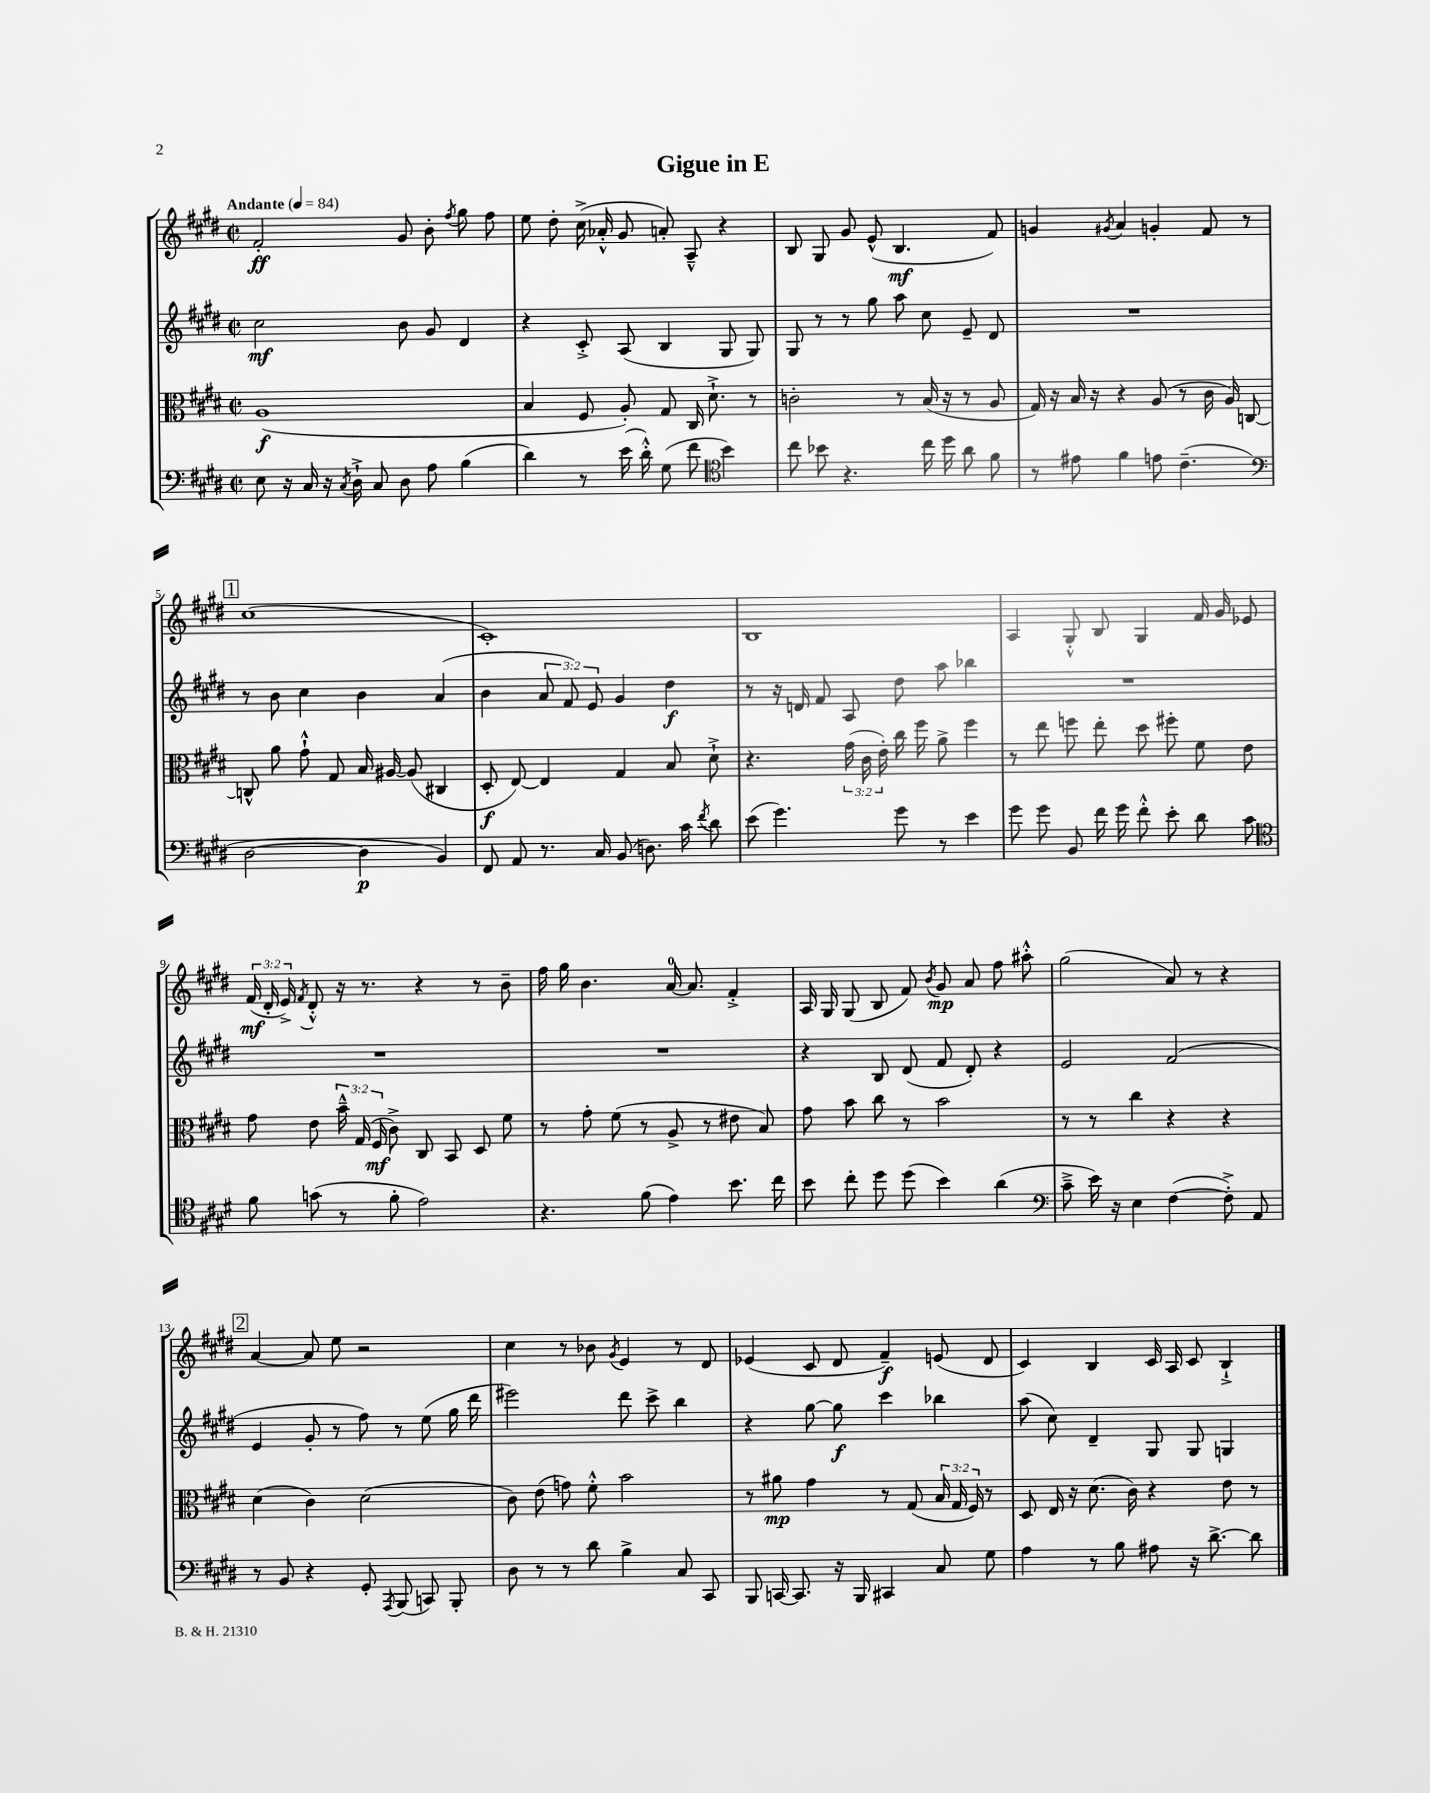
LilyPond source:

\header { title = "Gigue in E" }
<<
\new StaffGroup <<
\new Staff = "s0" {
    \clef treble \key e \major \defaultTimeSignature \time 2/2 \override Staff.TupletNumber.text = #tuplet-number::calc-fraction-text \tempo "Andante" 4 = 84
    \autoBeamOff fis'2-.\ff gis'8 b'8-. \acciaccatura { fis''8 } gis''8 fis''8 |
    e''8 dis''8-. cis''16->( aes'16-.-^ gis'8 a'8-.) a8---^ r4 |
    b8 gis8 gis'8 e'8-^( b4.\mf fis'8) |
    g'4 \acciaccatura { gis'8 } a'4 g'4-. fis'8 r8 |
    \mark \markup { \box "1" } cis''1( |
    cis'1-.) |
    b1 |
    a4 gis8-.-^ b8 gis4 fis'16 gis'16 ees'8 |
    \tuplet 3/2 { fis'16\mf( dis'16-. e'16->) } \acciaccatura { fis'8 } dis'8-.-^ r16 r8. r4 r8 b'8-- |
    fis''16 gis''16 b'4. a'16-0~ a'8. fis'4-.-> |
    a16 gis16 gis8( b8 fis'8) \acciaccatura { b'8 } gis'8\mp a'8 fis''8 ais''8-.-^ |
    gis''2( a'8) r8 r4 |
    \mark \markup { \box "2" } a'4~ a'8 e''8 r2 |
    cis''4 r8 bes'8 \acciaccatura { gis'8 } e'4 r8 dis'8 |
    ees'4( cis'8 dis'8 fis'4--\f) e'8( dis'8 |
    cis'4) b4 cis'16 a16 cis'8 b4-!-> \bar "|." |
}
\new Staff = "s1" {
    \clef treble \key e \major \defaultTimeSignature \time 2/2 \override Staff.TupletNumber.text = #tuplet-number::calc-fraction-text
    \autoBeamOff cis''2\mf b'8 gis'8 dis'4 |
    r4 cis'8-.-> a8( b4 gis8 gis8) |
    gis8 r8 r8 gis''8 a''8 cis''8 e'8-- dis'8 |
    R1 |
    \mark \markup { \box "1" } r8 b'8 cis''4 b'4 a'4( |
    b'4 \tuplet 3/2 { a'8 fis'8) e'8 } gis'4 dis''4\f |
    r8 r16 d'16 fis'8 a8 dis''8 a''8 bes''4 |
    R1 |
    R1 |
    R1 |
    r4 b8 dis'8( fis'8 dis'8-.) r4 |
    e'2 fis'2( |
    \mark \markup { \box "2" } e'4 gis'8-. r8 fis''8) r8 e''8( gis''16 dis'''16 |
    eis'''2) dis'''8 cis'''8-> b''4 |
    r4 gis''8~ gis''8\f cis'''4 bes''4 |
    a''8( cis''8) dis'4-- gis8 gis8 g4 \bar "|." |
}
\new Staff = "s2" {
    \clef alto \key e \major \defaultTimeSignature \time 2/2 \override Staff.TupletNumber.text = #tuplet-number::calc-fraction-text
    \autoBeamOff a1\f( |
    b4 fis8 a8-.) gis8 cis16 dis'8.-!-> r8 |
    c'2-. r8 b16( r16 r8 a8 |
    gis16) r16 b16 r16 r4 a8( r8 cis'16 a16) c8~ |
    \mark \markup { \box "1" } c8-^ a'8 gis'8-!-^ gis8 b16 ais16~ ais8( cis4 |
    dis8-.\f e8~) e4 gis4 b8 dis'8-!-> |
    r4. \tuplet 3/2 { gis'16( cis'16 e'16-.) } cis''16 fis''16 a'8-> fis''4 |
    r8 e''8 f''8 e''8-. dis''8 fis''8-. fis'8 e'8 |
    gis'8 e'8 \tuplet 3/2 { b'16---^ gis16( fis16\mf } cis'8->) cis8 b,8 dis8 fis'8 |
    r8 gis'8-. fis'8( r8 a8-> r8 eis'8 b8) |
    gis'8 b'8 cis''8 r8 b'2 |
    r8 r8 cis''4 r4 r4 |
    \mark \markup { \box "2" } dis'4( cis'4) dis'2( |
    cis'8) e'8( g'8) fis'8-.-^ b'2 |
    r8 ais'8\mp gis'4 r8 gis8( \tuplet 3/2 { b16 gis16 fis16) } r8 |
    dis8 e16 r16 dis'8.( cis'16) r4 e'8 r8 \bar "|." |
}
\new Staff = "s3" {
    \clef bass \key e \major \defaultTimeSignature \time 2/2
    \autoBeamOff e8 r16 cis16 r16 \acciaccatura { cis8 } dis16-!-> cis8 dis8 a8 b4( |
    dis'4) r8 e'16( dis'16-.-^) gis8( fis'8 \clef tenor b'4) |
    cis''8 bes'8 r4. cis''16 dis''16 a'8 fis'8 |
    r8 eis'8 fis'4 e'8 cis'4.--( |
    \mark \markup { \box "1" } \clef bass dis2~ dis4\p b,4) |
    fis,8 a,8 r8. cis16 b,8( d8.) cis'16 \acciaccatura { fis'8 } dis'8 |
    e'8( gis'4.) gis'8 r8 e'4 |
    gis'8 gis'8 b,8 fis'16 gis'16 fis'8-.-^ e'8-. dis'8 cis'8 |
    \clef tenor fis'8 g'8( r8 fis'8-. e'2) |
    r4. fis'8( e'4) b'8. cis''16 |
    b'8 cis''8-. dis''8 dis''8( b'4) a'4( |
    \clef bass cis'8---> e'16) r16 e4 fis4~( fis8-.->) a,8 |
    \mark \markup { \box "2" } r8 b,8 r4 gis,8-. \acciaccatura { a,,8 } b,,8( c,8) b,,8-. |
    dis8 r8 r8 dis'8 b4-> cis8 cis,8 |
    b,,8 c,16~ c,8. r16 b,,16 cis,4 cis8 gis8 |
    a4 r8 b8 ais8 r16 dis'8.~-> dis'8 \bar "|." |
}
>>
>>
